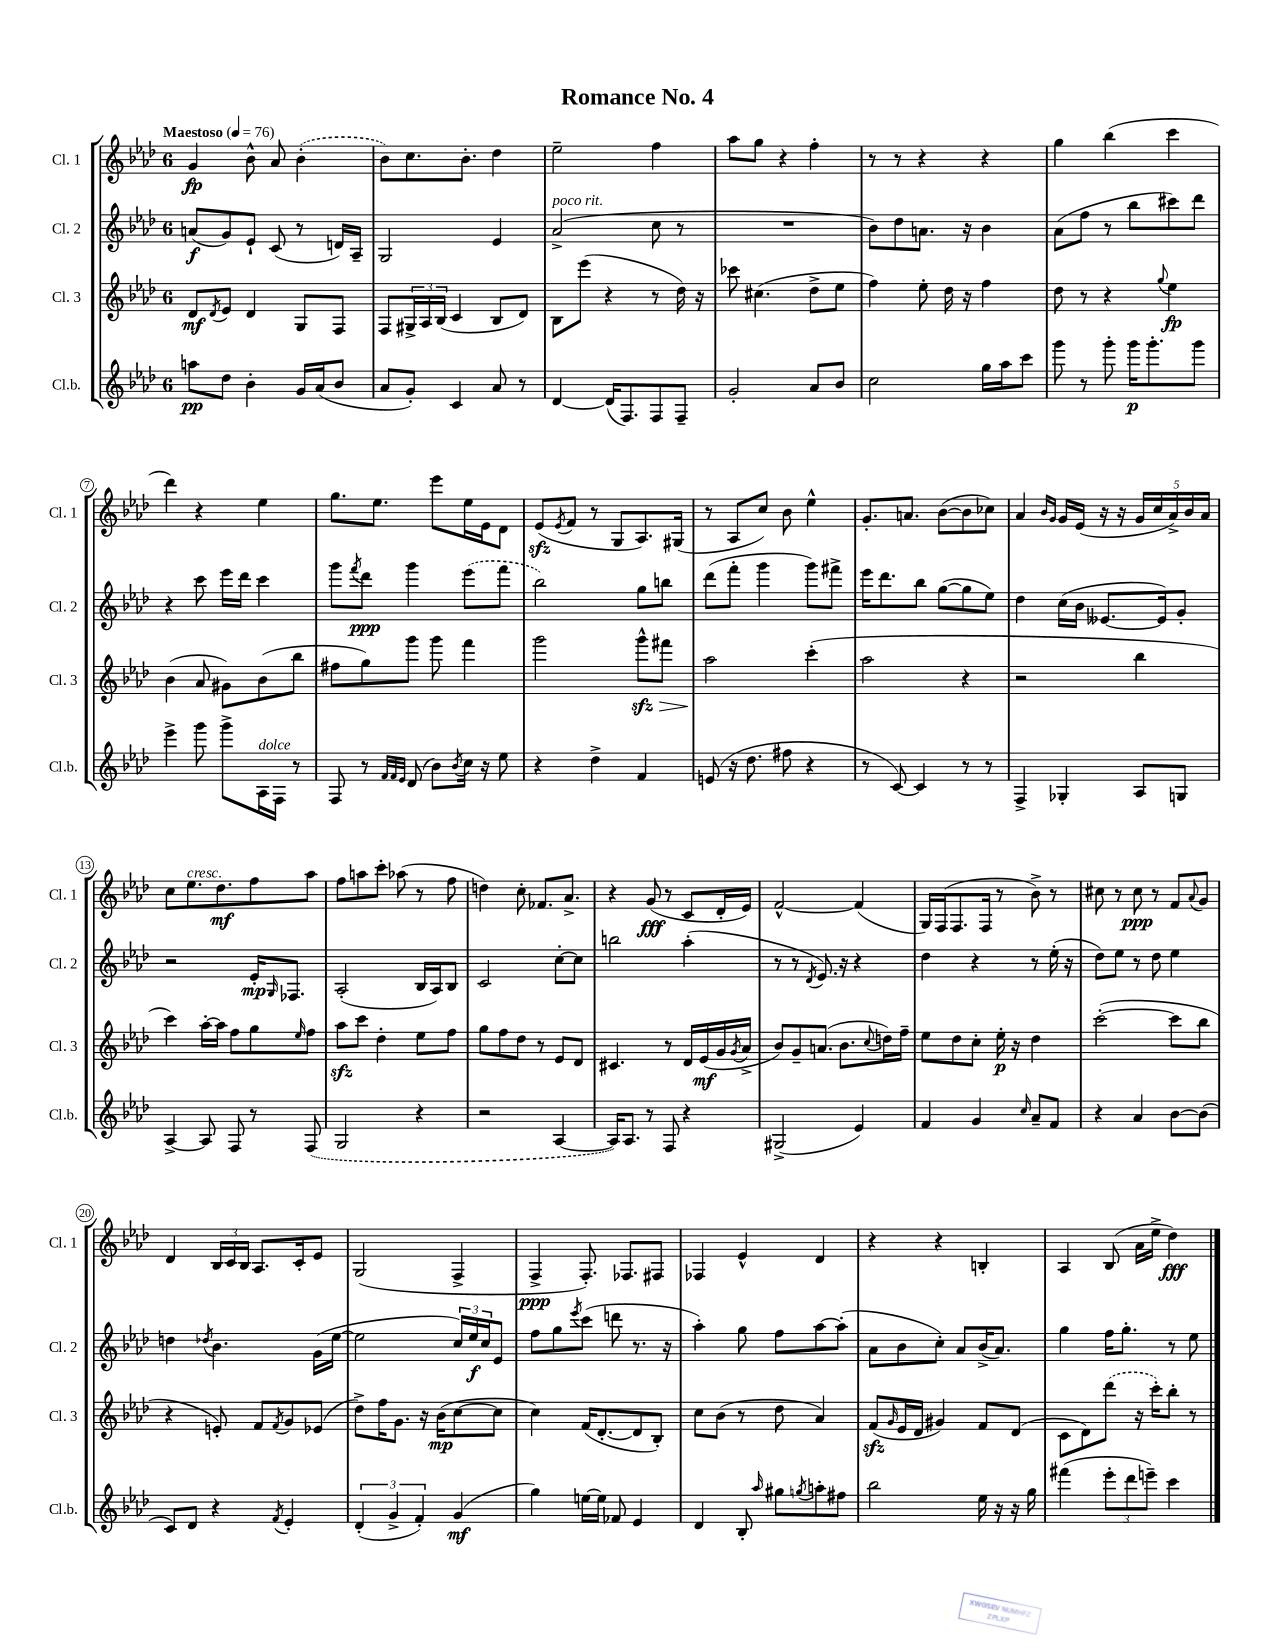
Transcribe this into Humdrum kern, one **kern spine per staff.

**kern	**kern	**kern	**kern
*staff4	*staff3	*staff2	*staff1
*clefG2	*clefG2	*clefG2	*clefG2
*k[b-e-a-d-]	*k[b-e-a-d-]	*k[b-e-a-d-]	*k[b-e-a-d-]
*M6/8	*M6/8	*M6/8	*M6/8
*MM76	*MM76	*MM76	*MM76
8aa\L	8d-/L	(8a/L	4g/
.	8qd-/	.	.
8dd-\J	8e-/J	8g/)	.
4b-'\	4d-/	8e-`/J	8b-^^\
.	.	(8c/	8a-/
16g/LL	8G/L	8r	(4b-'\
(16a-/J	.	.	.
8b-/J	8F/J	16d/LL)	.
.	.	16A-~/JJ	.
=	=	=	=
8a-/L	8F/L	2G/	8b-\L)
8g'/J)	24G#^/L	.	8.cc\
.	24A-/	.	.
.	(24B-/JJ	.	.
4c/	4c/	.	.
.	.	.	8.b-'\J
8a-/	8B-/L	4e-/	4dd-\
8r	8d-/J)	.	.
=	=	=	=
[4d-/	8B-\L	(2a-^/	2ee-~\
.	(8eee-\J	.	.
(16d-/]LK	4r	.	.
8.F/)	.	.	.
8F/	8r	8cc\	4ff\
8F~/J	16dd-\)	8r	.
.	16r	.	.
=	=	=	=
2g'/	8ccc-\	2.r	8aa-\L
.	(4.cc#\	.	8gg\J
.	.	.	4r
8a-/L	8dd-^\L	.	4ff'\
8b-/J	8ee-\J	.	.
=	=	=	=
2cc\	4ff\)	8b-\L)	8r
.	.	8dd-\	8r
.	8ee-'\	8.a\J	4r
.	16dd-\	.	.
.	16r	16r	.
16gg\LL	4ff\	4b-\	4r
16aa-\J	.	.	.
8ccc\J	.	.	.
=	=	=	=
8ggg\	8dd-\	(8a-\L	4gg\
8r	8r	8ff\J	.
8ggg'\	4r	8r	(4bb-\
16ggg\LK	.	8bb-\L	.
8.ggg'\	.	.	.
.	8qqgg/	.	.
.	4ee-\	8ccc#\)	4ccc\
8ggg\J	.	8ddd-\J	.
=	=	=	=
4eee-^\	(4b-\	4r	4ddd-\)
8ggg\	8a-/	8ccc\	4r
8ggg^\L	8g#\L)	16eee-\LL	.
.	.	16ddd-\JJ	.
16A-\L	(8b-\	4ccc\	4ee-\
16F\JJ	.	.	.
8r	8bb-\J	.	.
=	=	=	=
8F/	8ff#\L	8ggg\L	8.gg\L
.	.	8qfff/	.
8r	8gg\)	8ddd-\J	.
.	.	.	8.ee-\J
32qqf/LLL	.	.	.
32qqf/	.	.	.
32qqe-/JJJ	.	.	.
(8d-/	8ggg\J	4ggg\	.
8b-\L)	8ggg\	.	8eee-\L
8qb-/	.	.	.
16cc\Jk	4fff\	(8eee-\L	16ee-\L
16r	.	.	16e-\J
8ee-\	.	8fff\J	8d-\J
=	=	=	=
4r	2ggg\	2bb-\)	(8e-/L
.	.	.	8qe-/
.	.	.	8f/J
4dd-^\	.	.	8r
.	.	.	8G/L
4f/	8ggg^^\L	8gg\L	8.A-/)
.	8fff#\J	8bb\J	.
.	.	.	(16G#/Jk
=	=	=	=
(8e/	2aa-\	(8ddd-\L	8r
16r	.	8fff'\J	8A-/L
8.dd-\	.	.	.
.	.	4ggg\	8cc/J)
8ff#\	.	.	8b-\
4r	(4ccc'\	8ggg\L)	4ee-^^\
.	.	8fff#^\J	.
=	=	=	=
8r	2aa-\	16eee-\LK	8.g'/L
.	.	8.ddd-\	.
[8c/)	.	.	.
.	.	.	8.a/J
4c/]	.	8bb-\J	.
.	.	([8gg\L	([8b-\L
8r	4r	8gg\]	8b-\]
8r	.	8ee-\J)	8cc-\J)
=	=	=	=
4F^/	2r	4dd-\	4a-/
.	.	.	16qqb-/LL
.	.	.	16qqg/JJ
4G-'/	.	(16cc\LL	16g/LL
.	.	16b-\JJ	(16e-/JJ
.	.	[8.e--/L	16r
.	.	.	16r
8A-/L	4bb-\	.	20g/LL
.	.	.	20cc/
.	.	16e--/]k)	.
.	.	.	20a-^/)
8G/J	.	8g'/J	.
.	.	.	20b-/
.	.	.	20a-/JJ
=	=	=	=
[4A-^/	4ccc\)	2r	8cc\L
.	.	.	8.ee-\
8A-/]	[16aa-'\LL	.	.
.	16aa-\]JJ	.	8.dd-\
8F/	8ff\L	.	.
8r	8gg\	16e-'/LK	8ff\
.	.	16qqG/	.
.	.	8.F-/J	.
.	16qqee-/	.	.
(8F/	8ff\J	.	8aa-\J
=	=	=	=
2G/	8aa-\L	(2A-'/	8ff\L
.	8ccc\J	.	8aa\
.	4dd-'\	.	8ccc'\J
.	.	.	(8aa-\
4r	8ee-\L	16B-/LL	8r
.	.	16A-/J)	.
.	8ff\J	8B-/J	8ff\
=	=	=	=
2r	8gg\L	2c/	4dd\)
.	8ff\	.	.
.	8dd-\J	.	8cc'\
.	8r	.	8.f-/L
[4A-/	8e-/L	[8cc'\L	.
.	.	.	8.a-^/J
.	8d-/J	8cc\]J	.
=	=	=	=
16A-/]LK)	4.c#/	2bb\	4r
8.A-/J	.	.	.
8r	.	.	(8g/
8F/	8r	.	8r
4r	16d-/LL	(4aa-'\	8c/L
.	(16e-/	.	.
.	16g/	.	16d-'/L
.	8qg/	.	.
.	16a-^/JJ	.	16e-/JJ)
=	=	=	=
(2G#^/	8b-/L)	8r	[2f^^/
.	8g~/	8r	.
.	.	8qd-/	.
.	(8.a/J	8.e-/)	.
.	8.b-\L	16r	.
4e-/)	.	4r	(4f/]
.	8qqcc/	.	.
.	16dd\L)	.	.
.	16ff~\JJ	.	.
=	=	=	=
4f/	8ee-\L	4dd-\	16G/LL)
.	.	.	(16F/J
.	8dd-\	.	8.F/
4g/	8cc'\J	4r	.
.	.	.	16F/Jk
.	16ee-'\	.	8r
.	16r	.	.
16qqcc/	.	.	.
8a-~/L	4dd-\	8r	8b-^\)
8f/J	.	(16ee-'\	8r
.	.	16r	.
=	=	=	=
4r	([2ccc'\	8dd-\L)	8cc#\
.	.	8ee-\J	8r
4a-/	.	8r	8cc#\
.	.	8dd-\	8r
[8b-\L	8ccc\]L	4ee-\	8f/L
.	.	.	8qqa-/
(8b-\]J	8bb-\J	.	8g/J
=	=	=	=
8c/L)	4r	4dd\	4d-/
8d-/J	.	.	.
.	.	8qdd-/	.
4r	8e'/)	4.b-\	24B-/LL
.	.	.	24c/
.	.	.	24B-/JJ
.	8f/L	.	8.A-/L
8qf/	8qf/	.	.
4e-'/	8g/	.	.
.	.	.	16c'/k
.	(8e-/J	(16g\LL	8e-/J
.	.	[16ee-\JJ	.
=	=	=	=
(6d-'/	8dd-^\L)	2ee-\]	(2G/
.	16ff\K	.	.
6g^/	.	.	.
.	8.g\J	.	.
6f'/)	.	.	.
.	16r	.	.
.	(16b-\LK	.	.
(4g/	[8cc\	24cc/LL)	4F^/
.	.	24ee-/	.
.	.	24cc/J	.
.	8cc\]J	8e-/J	.
=	=	=	=
4gg\)	4cc\)	8ff\L	4F^/
.	.	8gg\	.
.	.	8qeee-/	.
[16ee\LL	(16f/LK	(8ccc\J	8.F'/)
16ee\]JJ	[8.d-'/	.	.
8f-/	.	8ddd\	.
.	.	.	8.F-/L
4e-/	8d-/]	8.r	.
.	8B-'/J)	.	8F#/J
.	.	16r	.
=	=	=	=
4d-/	8cc\L	4aa-'\)	4F-/
.	(8b-\J	.	.
8B-'/	8r	8gg\	4e-^^/
16qqaa-/	.	.	.
8gg#\L	8dd-\	8ff\L	.
8qgg/	.	.	.
8aa'\	4a-/)	[8aa-\	4d-/
8ff#\J	.	(8aa-'\]J	.
=	=	=	=
2bb-\	(8f/L	8a-\L	4r
.	16qqg/	.	.
.	16e-/L	8b-\	.
.	16d-/JJ	.	.
.	4g#/)	8cc'\J)	4r
.	.	8a-/L	.
16ee-\	8f/L	(16b-^/K	4B'/
16r	.	8.a-/J)	.
16r	(8d-/J	.	.
16gg\	.	.	.
=	=	=	=
(4fff#\	8c\L	4gg\	4A-/
.	8d-\)	.	.
12eee-'\L	(8ddd-\J	16ff\LK	(8B-/
.	.	8.gg'\J	.
12ddd-\	.	.	.
.	16r	.	16a-\LL
12eee~\J)	.	.	.
.	16ccc'\LK)	.	16ee-^\JJ
4ccc\	8bb-'\J	8r	4dd-\)
.	8r	8ee-\	.
==	==	==	==
*-	*-	*-	*-
